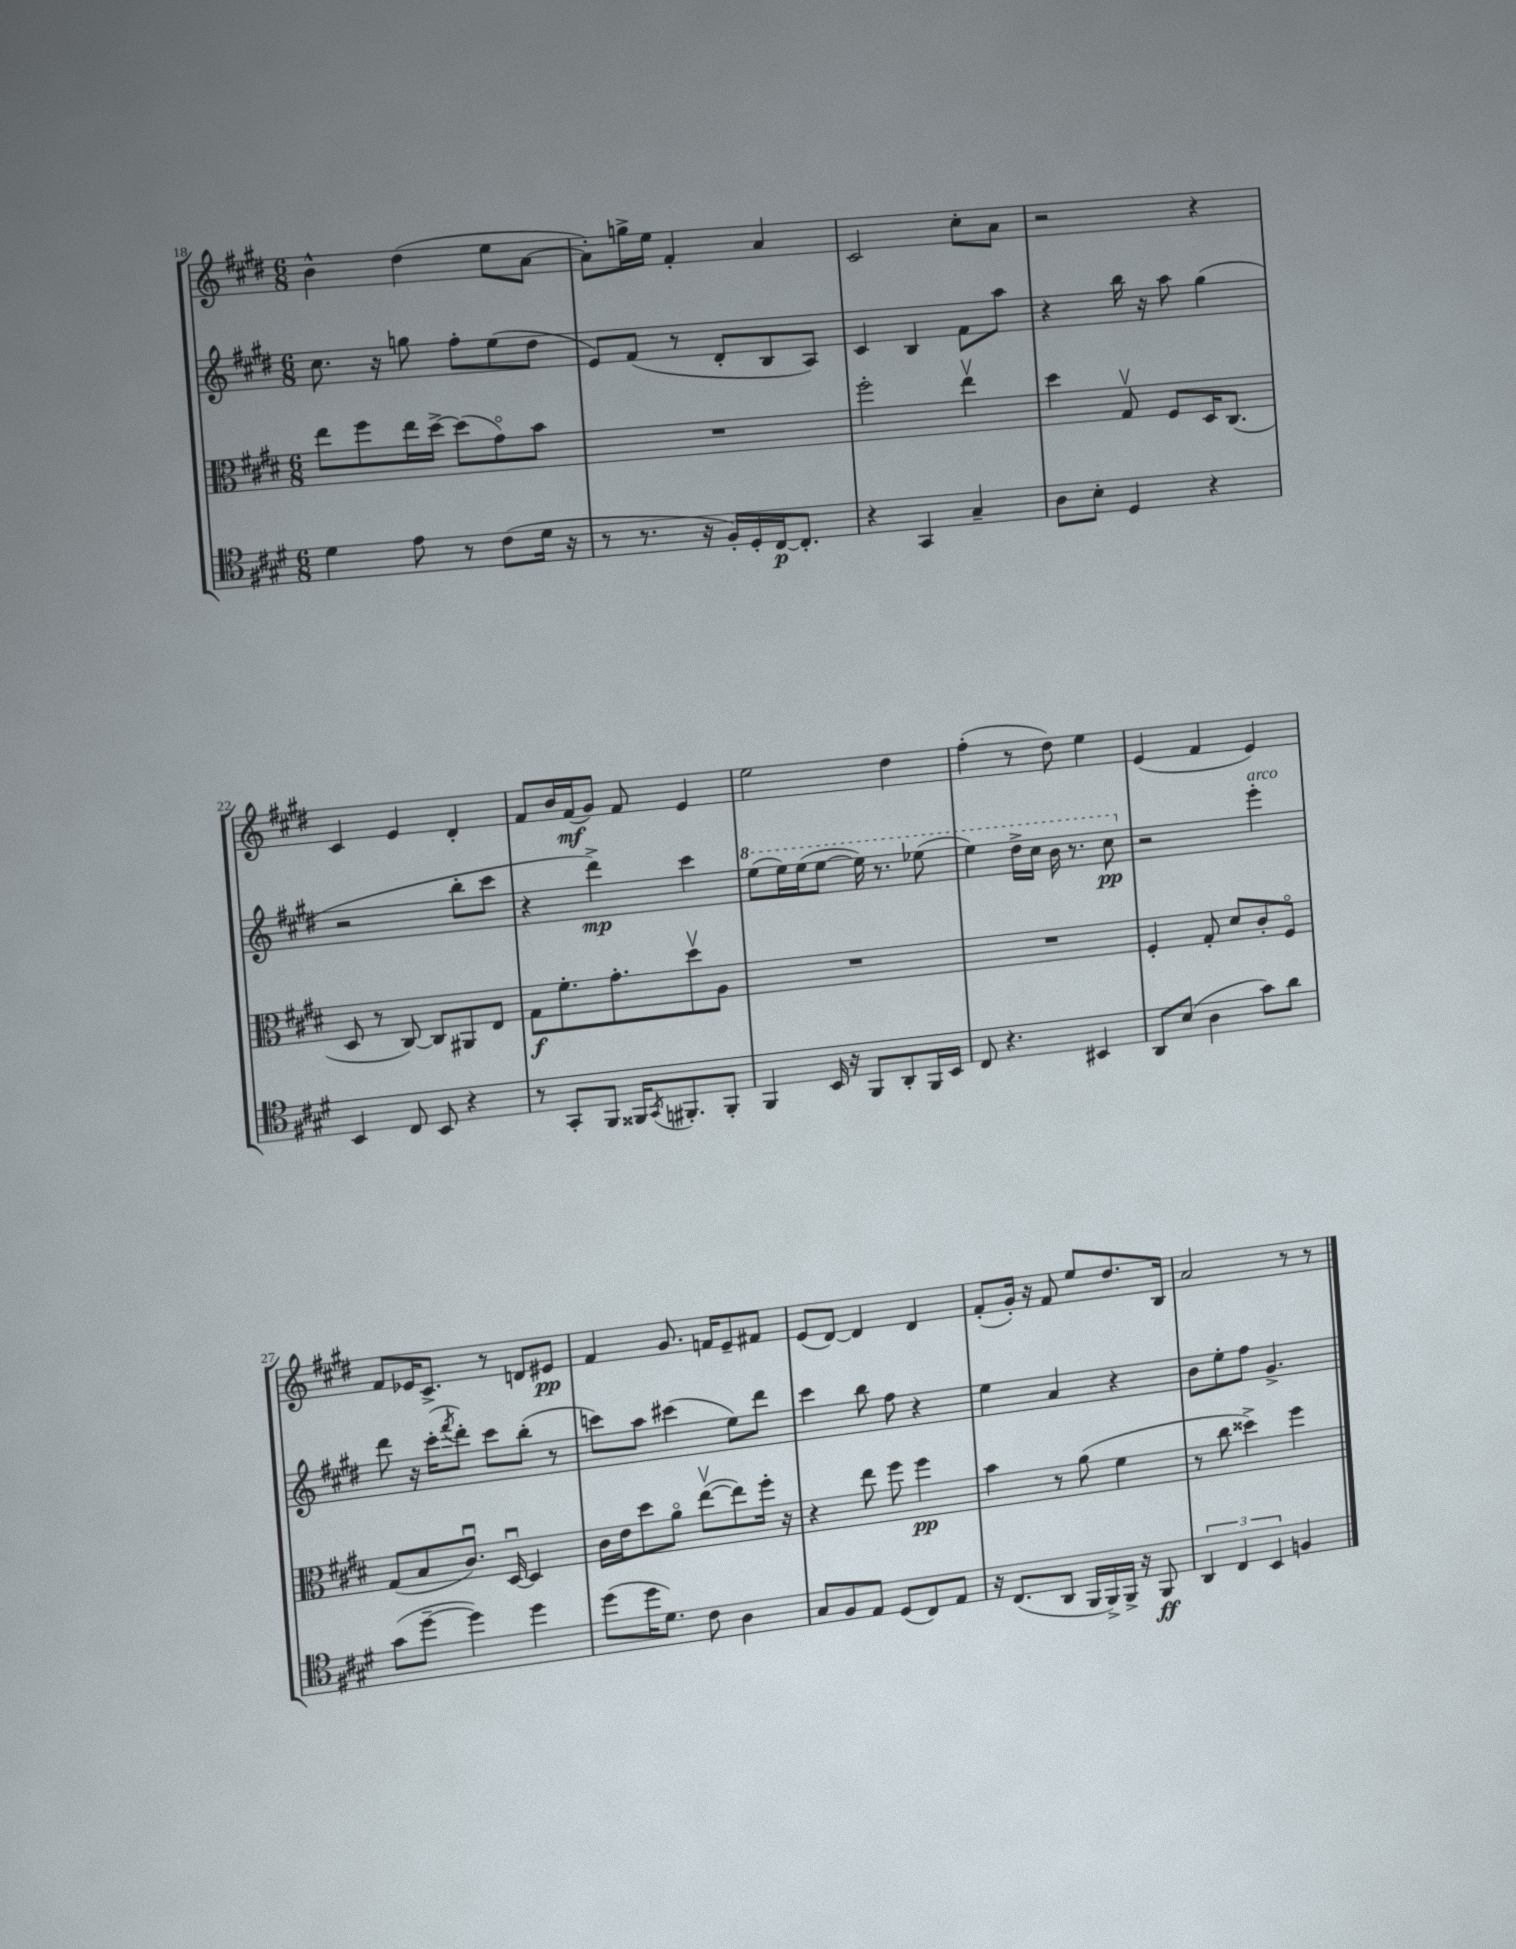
<<
\new StaffGroup <<
\new Staff = "s0" {
    \clef treble \key e \major \numericTimeSignature \time 6/8
    b'4-^ dis''4( e''8 a'8~ |
    a'8-.) g''16-> e''16 fis'4-. a'4 |
    cis'2 cis''8-. a'8 |
    r2 r4 |
    cis'4 e'4 dis'4-. |
    fis'8 b'16 fis'16\mf( gis'8) fis'8 e'4 |
    e''2 dis''4 |
    fis''4-.( r8 dis''8) e''4 |
    e'4( fis'4 e'4) |
    fis'8 ees'16 cis'8.-> r8 d'8 eis'8\pp |
    fis'4 gis'8. f'16 e'8-- fis'8 |
    e'8( dis'8~) dis'4 dis'4 |
    fis'8-.( gis'16-.) r16 fis'8 e''8 dis''8. b16 |
    a'2 r8 r8 \bar "|." |
}
\new Staff = "s1" {
    \clef treble \key e \major \numericTimeSignature \time 6/8
    cis''8. r16 g''8 fis''8-. e''8( dis''8 |
    e'8) fis'8( r8 dis'8-. b8 a8) |
    cis'4 b4 fis'8 a''8 |
    r4 b''16 r16 a''8 gis''4( |
    r2 b''8-. cis'''8 |
    r4 dis'''4->\mp) cis'''4 |
    \ottava #1 e'''8( e'''16) e'''16( e'''8~ e'''16) r8. ees'''8( |
    e'''4) dis'''16-> cis'''16 b''16 r8. cis'''8\pp \ottava #0 |
    r2 e'''4-.^\markup { \italic "arco" } |
    dis'''8 r16 cis'''16-.( \acciaccatura { fis'''8 } dis'''8-.) cis'''8 b''8-.( r8 |
    c'''8) a''8 cis'''4( e''8) dis'''8 |
    cis'''4 b''8 fis''8 r4 |
    e''4 a'4 r4 |
    b'8 e''8-. fis''8 gis'4.-> \bar "|." |
}
\new Staff = "s2" {
    \clef alto \key e \major \numericTimeSignature \time 6/8
    e''8 fis''8 e''16 dis''16~-> dis''8( gis'8\flageolet) b'8 |
    R2. |
    fis''2-. e''4\upbow |
    dis''4 gis8\upbow fis8 dis16 cis8.( |
    dis8 r8 cis8~) cis8 ais,8 e8 |
    gis8\f fis'8.-. gis'8.-. dis''8\upbow a8 |
    R2. |
    R2. |
    fis4-. gis8-. dis'8 cis'8-. fis8\flageolet |
    gis8( b8 cis'8.\downbow) dis16~\downbow dis4 |
    cis'16 e'16 dis''8 a'8\flageolet e''8~\upbow( e''8) fis''16-. r16 |
    r4 e''8 fis''8 fis''4\pp |
    b'4 r8 a'8( fis'4 |
    r8 cis''8 disis''4->) fis''4 \bar "|." |
}
\new Staff = "s3" {
    \clef tenor \key e \major \numericTimeSignature \time 6/8
    dis'4 e'8 r8 cis'8( dis'16 r16 |
    r8 r8. r16 fis16-.) dis16-. cis16~\p cis8.-. |
    r4 gis,4 gis4-- |
    a8 b8-. dis4 r4 |
    b,4 cis8 b,8 r4 |
    r8 gis,8-. fis,8 fisis,16 \acciaccatura { gis,8 } fis,8.-. fis,8-. |
    fis,4 b,16 r16 fis,8 a,8-. fis,16 b,16 |
    cis8 r4. bis,4 |
    a,8 b8( a4 gis'8) a'8 |
    gis'8( dis''8~-- dis''4) dis''4 |
    dis''8( dis''16 dis'8.) cis'8 a4 |
    gis8 fis8 e8 dis8( cis8) e8 |
    r16 cis8.( a,8 fis,16 fis,16->) fis,16-> r16 fis,8\ff |
    \tuplet 3/2 { a,4 cis4 b,4 } f4 \bar "|." |
}
>>
>>
\layout { \context { \Score currentBarNumber = #18 } }
